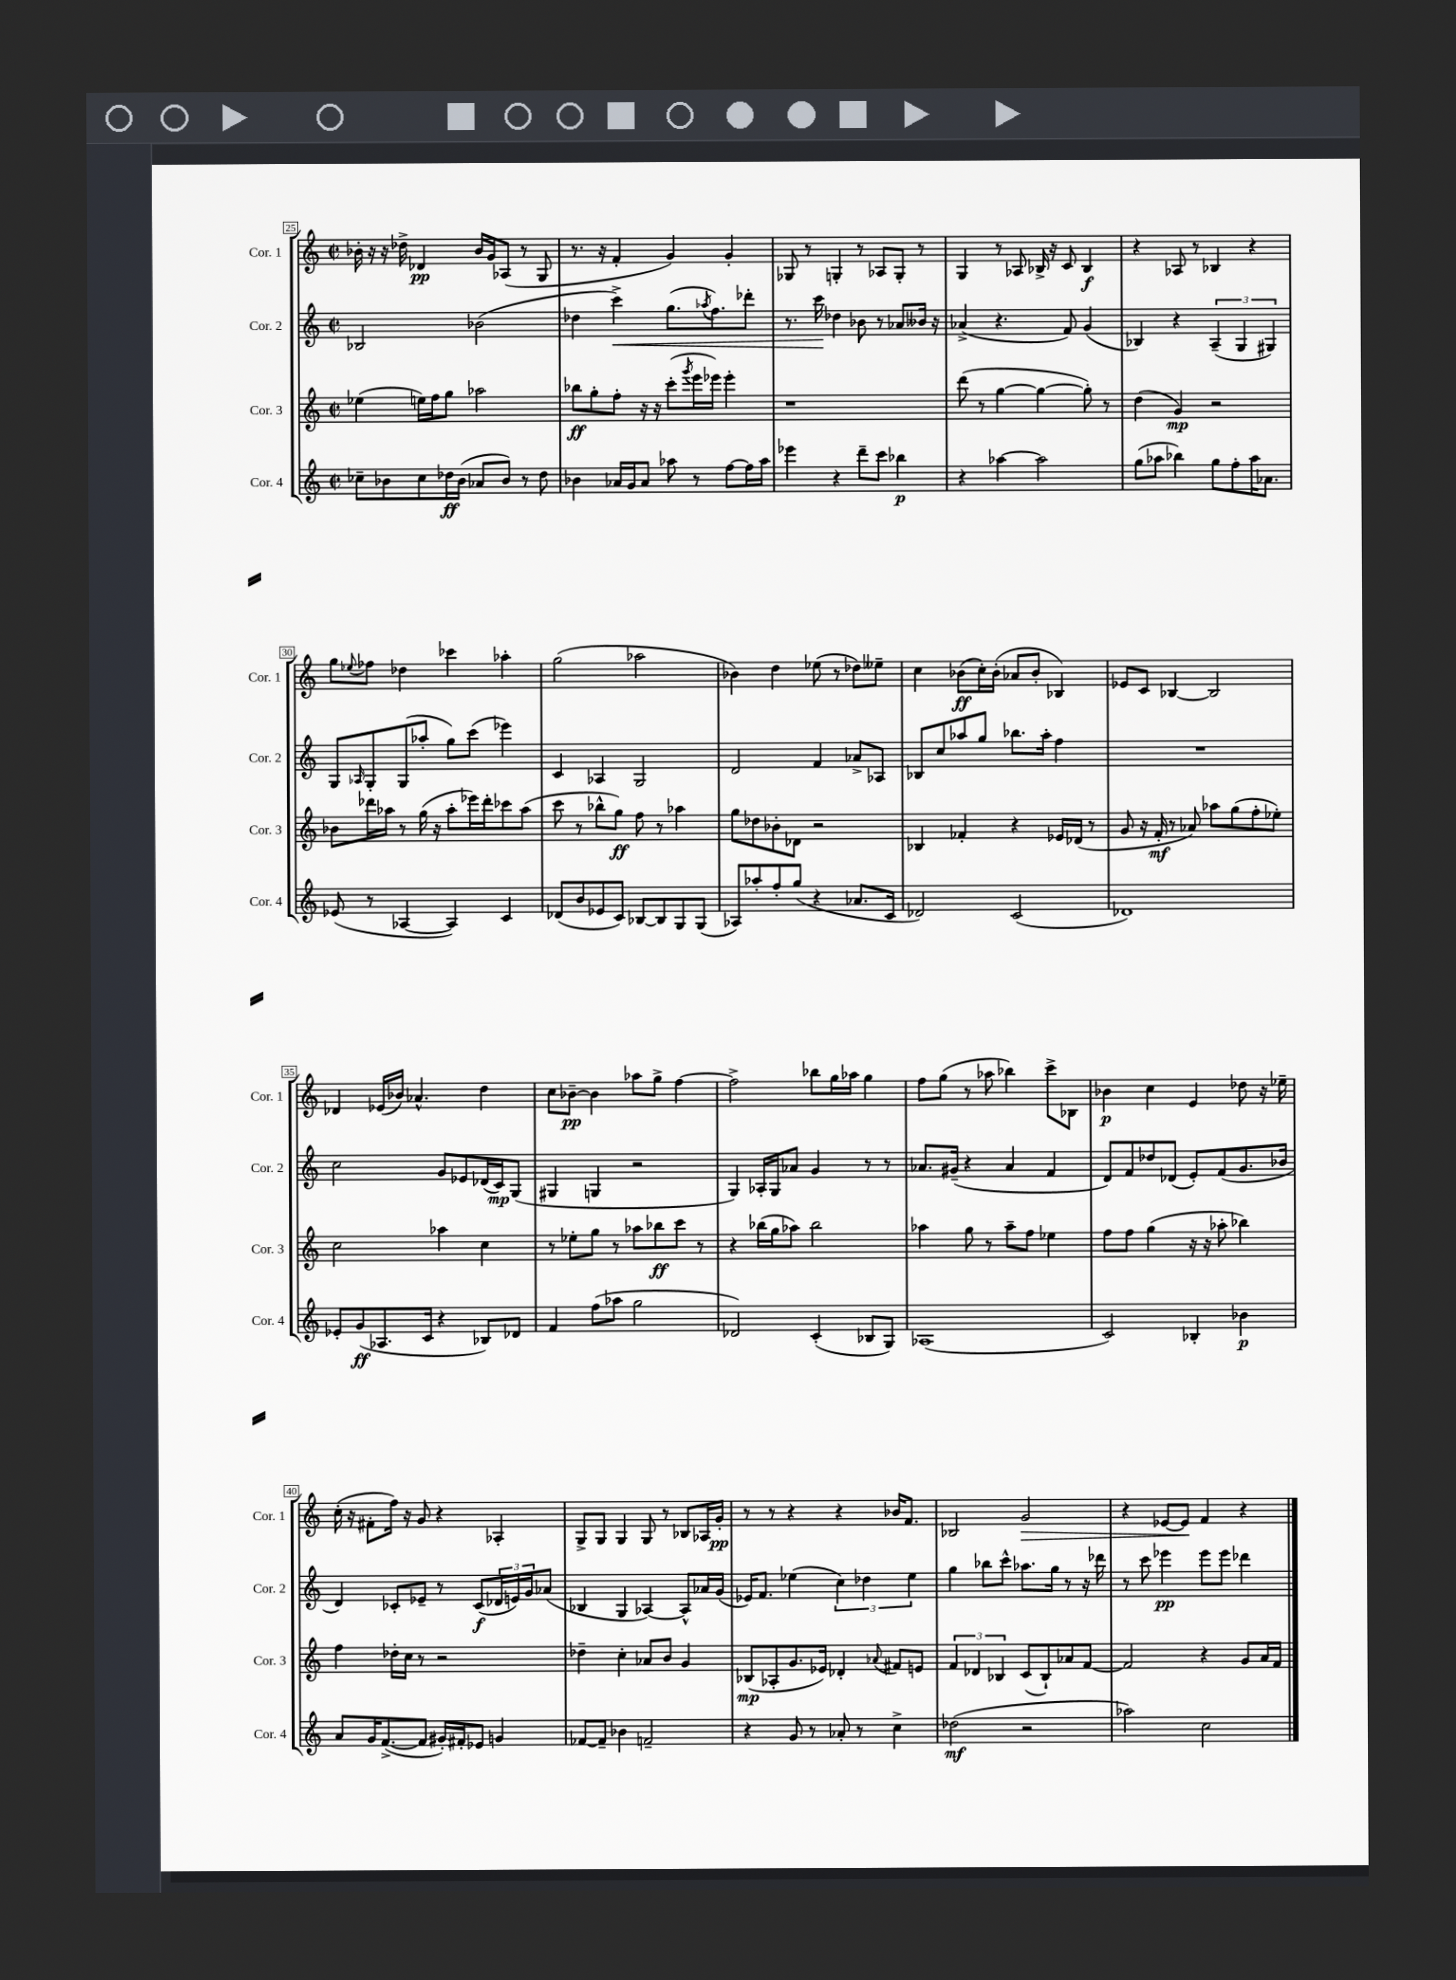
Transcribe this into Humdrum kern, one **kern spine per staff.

**kern	**kern	**kern	**kern
*staff4	*staff3	*staff2	*staff1
*clefG2	*clefG2	*clefG2	*clefG2
*k[]	*k[]	*k[]	*k[]
*M2/2	*M2/2	*M2/2	*M2/2
*met(c|)	*met(c|)	*met(c|)	*met(c|)
8cc-~\L	(4ee-\	2B-/	16b-'\
.	.	.	16r
8b-\	.	.	16r
.	.	.	16dd-^\
8cc-\	16ee\LL)	.	4d-/
.	16ff\J	.	.
16dd-\L	8gg\J	.	.
(16b-\JJ	.	.	.
8a-/L	2aa-\	(2b-\	16b-/LL
.	.	.	16g/J
8b-/J)	.	.	(8A-/J
8r	.	.	8r
8dd-\	.	.	8G/
=	=	=	=
4b-\	8bb-\L	4dd-\	8.r
.	8gg'\	.	.
.	.	.	16r
16a-/LL	8ff'\J	4ccc^\)	4f'/
16g/J	.	.	.
8a-/J	16r	.	.
.	16r	.	.
8aa-\	(8ccc'\L	(8.gg\L	4g/)
.	8qggg/	.	.
8r	16eee\L	.	.
.	.	8qaa-/	.
.	16eee-\JJ)	8.ff\)	.
[8ff\L	4eee-'\	.	4g'/
16ff\]L	.	8ddd-'\J	.
16aa-\JJ	.	.	.
=	=	=	=
4eee-\	1r	8.r	8G-/
.	.	.	8r
.	.	16ccc\	.
4r	.	4dd-\	4G'/
8ddd~\L	.	8b-\	8r
8ccc\J	.	8r	8A-/L
4bb-\	.	8a-/L	8G'/J
.	.	16b--/Jk	8r
.	.	16r	.
=	=	=	=
4r	(8ddd\	(4a-^/	4G/
.	8r	.	.
[4aa-\	[4gg\	4.r	8r
.	.	.	8A-/
2aa-\]	4gg\_	.	16B-^/
.	.	.	16r
.	.	8f/)	8c/
.	8gg'\])	(4g/	4B-/
.	8r	.	.
=	=	=	=
(8gg\L	(4dd\	4B-/)	4r
8aa-\J	.	.	.
4bb-\)	4g/)	4r	8A-/
.	.	.	8r
8gg\L	2r	(6A~/	4B-/
8ff'\	.	.	.
.	.	6G/	.
16aa-\K	.	.	4r
8.a-\J	.	.	.
.	.	6G#/)	.
=	=	=	=
(8e-/	8b-\L	8G/L	8gg\L
.	.	16qqA-/	8qqee-/
8r	16ddd-\L	8G'/	8ff-\J
.	16aa-\JJ	.	.
[4A-/	8r	(8G/	4dd-\
.	(16gg\	8aa-'/J	.
.	16r	.	.
4A-/])	8aa-'\L	8gg\L)	4ccc-\
.	16eee-\L)	(8ccc\J	.
.	16ddd-'\J	.	.
4c/	8ccc-\	4eee-\)	4aa-'\
.	(8aa-\J	.	.
=	=	=	=
(8d-/L	8ccc\	4c/	(2gg\
8b/	8r	.	.
8e-/	8bb-^^\L	4A-/	.
8c/J)	8gg\J)	.	.
[8B-/L	8ff\	2G/	2aa-\
8B-/]	8r	.	.
8G/	4aa-\	.	.
(8G/J	.	.	.
=	=	=	=
8A-/L)	8gg\L	2d/	4b-\)
8aa-'/	8dd-\	.	.
8ff'/	8b-'\	.	4dd\
(8gg/J	8d-\J	.	.
4r	2r	4f/	(8ee-\
.	.	.	8r
8.a-/L	.	8a-^/L	8dd-\L)
.	.	8A-/J	8ee--~\J
16c/Jk	.	.	.
=	=	=	=
2d-/)	4B-/	8B-/L	4cc\
.	.	8cc/	.
.	4f-'/	8aa-/	(8b-\L
.	.	8gg/J	16cc'\L)
.	.	.	(16b-'\JJ
(2c/	4r	8.bb-\L	8a-/L
.	.	.	8b-'/J
.	.	16aa-'\Jk	.
.	16e-/LL	4ff\	4B-/)
.	(16d-/JJ	.	.
.	8r	.	.
=	=	=	=
1d-)	8g/	1r	8e-/L
.	16r	.	8c/J
.	16f'/	.	.
.	8r	.	[4B-/
.	8a-/)	.	.
.	8aa-\L	.	2B-/]
.	(8gg\	.	.
.	8ff'\	.	.
.	8ee-'\J)	.	.
=	=	=	=
8e-'/L	2cc\	2cc\	4d-/
(8g/	.	.	.
8.A-/	.	.	(16e-/LL
.	.	.	16b-/JJ)
.	.	.	4.a-^^/
16c/Jk	.	.	.
4r	4aa-\	8g/L	.
.	.	8e-/	.
8B-/L)	4cc\	(16d-/L	4dd\
.	.	16c/J)	.
8d-/J	.	(8G/J	.
=	=	=	=
4f/	8r	4G#/	8cc\L
.	8ee-'\L	.	[8b-~\J
(8ff\L	8gg\J	4G/	4b-\]
8aa-\J	8r	.	.
2gg\	8aa-\L	2r	8aa-\L
.	8bb-\	.	8gg^\J
.	8ccc\J	.	[4ff\
.	8r	.	.
=	=	=	=
2d-/)	4r	4G/)	2ff^\]
.	(16bb-\LL	16A-'/LL	.
.	16gg\J	16G/J	.
.	8aa-\J)	8a-/J	.
(4c'/	2bb-\	4g/	8bb-\L
.	.	.	16gg\L
.	.	.	16aa-\JJ
8B-/L	.	8r	4gg\
8G/J)	.	8r	.
=	=	=	=
(1A-	4aa-\	8.a-/L	8ff\L
.	.	.	(8gg\J
.	.	(16g#~/Jk	.
.	8gg\	4r	8r
.	8r	.	8aa-\
.	8aa-~\L	4a-/	4bb-\)
.	8ff\J	.	.
.	4ee-\	4f/	8ccc^\L
.	.	.	8B-\J
=	=	=	=
2c/)	8ff\L	8d/L)	4b-\
.	8ff\J	8f/	.
.	(4gg\	8dd-/	4cc\
.	.	(8d-/J	.
4B-'/	16r	8e'/L)	4e/
.	16r	.	.
.	8aa-'\	(8f/	.
4b-\	4bb-\)	8.g/	8dd-\
.	.	.	16r
.	.	16b-/Jk	16ee-~\
=	=	=	=
8a/L	4ff\	4d/)	(16cc'\
.	.	.	16r
16g/K	.	.	8f#'\L
([8.f^/	.	.	.
.	16dd-'\LL	8c-'/L	16ff\Jk)
.	16cc\JJ	.	16r
8f/]J	8r	8e-~/J	8g/
16g#'/LL)	2r	8r	4r
16f#'/J	.	.	.
8e-/J	.	(8c-/L	.
4g/	.	24d-/L	4A-'/
.	.	24e/)	.
.	.	24g/J	.
.	.	(8a-/J	.
=	=	=	=
[8f-/L	4dd-~\	4B-/	8G^/L
8f-~/]J	.	.	8G/J
4b-\	4cc'\	4G/	4G/
2f~/	8a-/L	[4A-/)	8G/
.	8b/J	.	8r
.	4g/	8A-^^/]L	8B-/L
.	.	16a-/L	16A-/L
.	.	(16g/JJ	16g'/JJ
=	=	=	=
4r	(8B-/L	16e-/LK)	8r
.	.	8.f/J	.
.	8A-'/	.	8r
8g/	8.g/	(4ee-\	4r
8r	.	.	.
.	16e-/Jk)	.	.
8a-'/	4d-'/	6cc\)	4r
8r	.	.	.
.	.	6dd-\	.
.	8qqa-/	.	.
4cc^\	8f#/L	.	16b-/LK
.	.	.	8.f/J
.	.	6ee-\	.
.	8e/J	.	.
=	=	=	=
(2dd-\	6f/	4gg\	2B-/
.	6d-/	.	.
.	.	8bb-\L	.
.	6B-/	.	.
.	.	8ccc^^\J	.
2r	(8c/L	8.aa-\L	2g/
.	8B-`/)	.	.
.	.	16gg\Jk	.
.	8a-/	8r	.
.	[8f/J	16r	.
.	.	16ddd-\	.
=	=	=	=
2aa-\)	2f/]	8r	4r
.	.	8ccc\	.
.	.	4eee-\	[8e-/L
.	.	.	8e-/]J
2cc\	4r	8eee-\L	4f/
.	.	8eee-\J	.
.	8g/L	4ddd-\	4r
.	16a/L	.	.
.	16f/JJ	.	.
==	==	==	==
*-	*-	*-	*-
